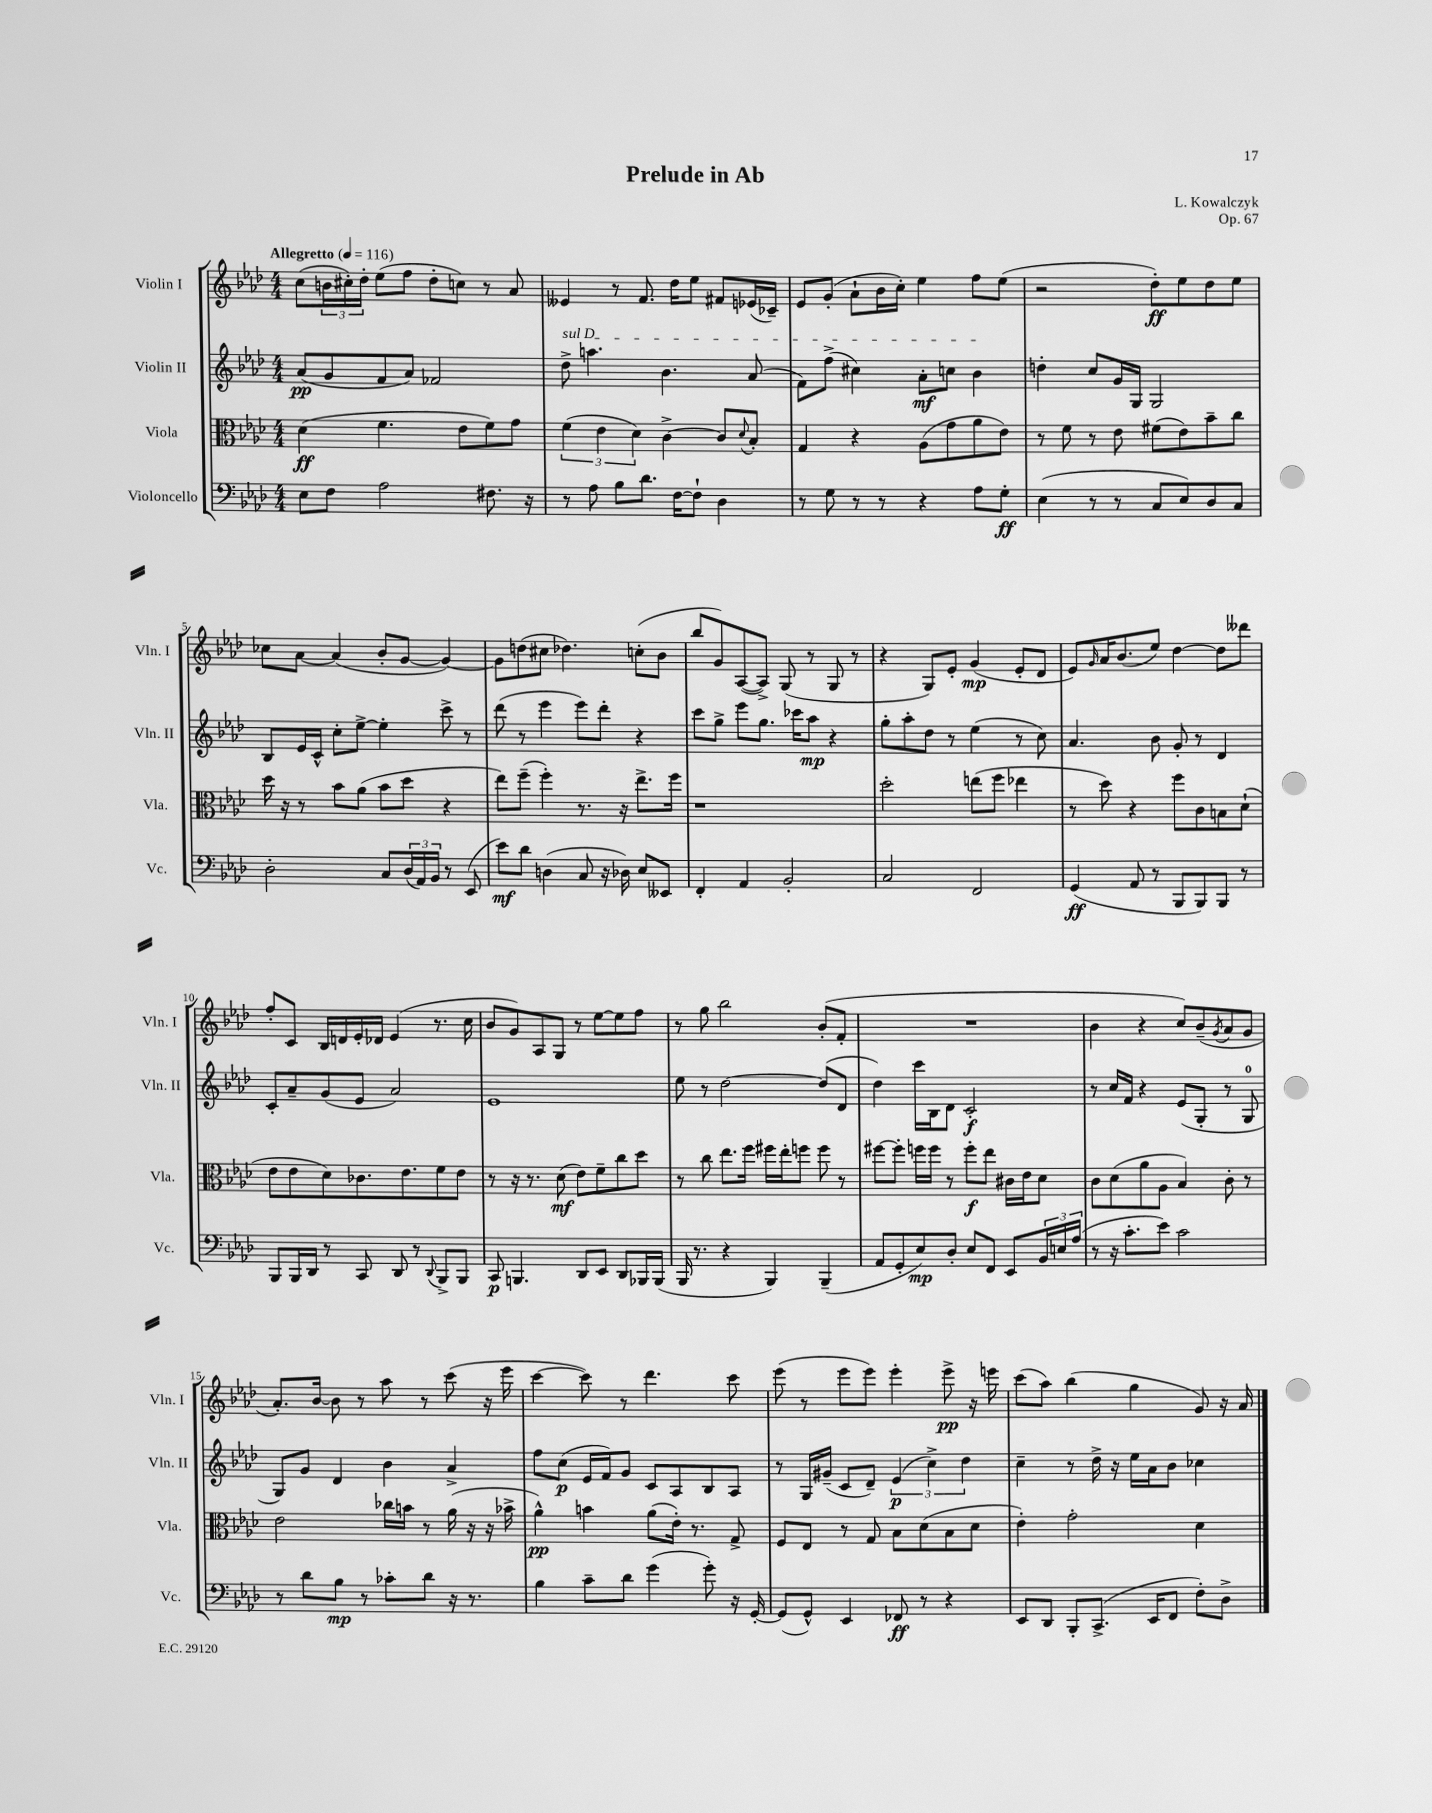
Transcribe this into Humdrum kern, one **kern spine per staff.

**kern	**dynam	**kern	**dynam	**kern	**dynam	**kern	**dynam
*part4	*part4	*part3	*part3	*part2	*part2	*part1	*part1
*staff4	*staff4	*staff3	*staff3	*staff2	*staff2	*staff1	*staff1
*I"Violoncello	*	*I"Viola	*	*I"Violin II	*	*I"Violin I	*
*I'Vc.	*	*I'Vla.	*	*I'Vln. II	*	*I'Vln. I	*
*clefF4	*	*clefC3	*	*clefG2	*	*clefG2	*
*k[b-e-a-d-]	*	*k[b-e-a-d-]	*	*k[b-e-a-d-]	*	*k[b-e-a-d-]	*
*M4/4	*	*M4/4	*	*M4/4	*	*M4/4	*
*MM116	*	*MM116	*	*MM116	*	*MM116	*
=1	=1	=1	=1	=1	=1	=1	=1
!	!	!	!	!	!	!LO:TX:a:B:t=Allegretto	!
8E-\L	.	(4d-\	ff	(8a-/L	pp	(8cc\L	.
8F\J	.	.	.	8g/	.	24bn\L	.
.	.	.	.	.	.	24cc#X'\)	.
.	.	.	.	.	.	24dd-'\JJ	.
2A-\	.	4.f\	.	8f/	.	(8ee-\L	.
.	.	.	.	8a-/J)	.	8ff\J	.
.	.	.	.	2f-X/	.	8dd-'\L	.
.	.	8e-\L	.	.	.	8ccn\J)	.
8.F#X\	.	8f\)	.	.	.	8r	.
.	.	8g\J	.	.	.	8a-/	.
16r	.	.	.	.	.	.	.
=2	=2	=2	=2	=2	=2	=2	=2
!	!	!	!	!LO:TX:a:i:t=sul D	!	!	!
8r	.	(6f\	.	8dd-^\	.	4e--X/	.
8A-\	.	.	.	4.aan\	.	.	.
.	.	6e-\	.	.	.	.	.
8B-\L	.	.	.	.	.	8r	.
.	.	6d-\)	.	.	.	.	.
8.d-\J	.	.	.	.	.	8.f/	.
.	.	[4c^\	.	4.b-\	.	.	.
[16F\KL	.	.	.	.	.	16dd-\KL	.
8F`\J]	.	.	.	.	.	8ee-\J	.
4D-\	.	8c/L]	.	.	.	8f#X/L	.
.	.	8qqd-/	.	.	.	.	.
.	.	8B-'/J	.	(8a-/	.	(16e-X/L	.
.	.	.	.	.	.	16c-X~/JJ)	.
=3	=3	=3	=3	=3	=3	=3	=3
8r	.	4G/	.	8f\L)	.	8e-/L	.
8G\	.	.	.	(8ff^\J	.	(8g'/J	.
8r	.	4r	.	4cc#X\)	.	8a-`\L	.
8r	.	.	.	.	.	16b-\L	.
.	.	.	.	.	.	16cc'\JJ)	.
4r	.	(8A-\L	.	8a-'\L	mf	4ee-\	.
.	.	8g\	.	8ccn\J	.	.	.
8A-\L	.	8a-\	.	4b-\	.	8ff\L	.
8G'\J	ff	8e-\J)	.	.	.	(8ee-\J	.
=4	=4	=4	=4	=4	=4	=4	=4
(4E-\	.	8r	.	4ddn'\	.	2r	.
.	.	8f\	.	.	.	.	.
8r	.	8r	.	8cc/L	.	.	.
8r	.	8e-\	.	16g/L	.	.	.
.	.	.	.	16G/JJ	.	.	.
8C/L	.	(8f#X\L	.	2G/	.	8dd-'\L)	ff
8E-/)	.	8e-\)	.	.	.	8ee-\	.
8D-/	.	8b-~\	.	.	.	8dd-\	.
8C/J	.	8cc\J	.	.	.	8ee-\J	.
!!LO:LB:g=z
=5	=5	=5	=5	=5	=5	=5	=5
2D-'\	.	16dd-\	.	8B-/L	.	8cc-X\L	.
.	.	16r	.	.	.	.	.
.	.	8r	.	16e-/L	.	[8a-\J	.
.	.	.	.	16c^^/JJ	.	.	.
.	.	8b-\L	.	8cc'\L	.	(4a-/]	.
.	.	(8a-\J	.	[8ee-^\J	.	.	.
8C/L	.	8b-\L	.	4ee-'\]	.	8b-'/L	.
(24D-/L	.	8dd-\J	.	.	.	[8g/J	.
24AA-/)	.	.	.	.	.	.	.
24BB-/JJ	.	.	.	.	.	.	.
8r	.	4r	.	8ccc^\	.	4g/_)	.
(8EE-/	.	.	.	8r	.	.	.
=6	=6	=6	=6	=6	=6	=6	=6
8e-\L)	mf	8ee-\L)	.	(8ddd-\	.	8g\L]	.
8d-\J	.	(8ff~\J	.	8r	.	(8ddn\	.
(4Dn\	.	4ff'\)	.	4eee-\	.	8cc#X\J	.
.	.	.	.	.	.	4.dd-X\)	.
8C/	.	8.r	.	8eee-\L)	.	.	.
16r	.	.	.	8ddd-'\J	.	.	.
16D-X\)	.	16r	.	.	.	.	.
8E-/L	.	8.ee-^\L	.	4r	.	(8ccn'\L	.
8EE--X/J	.	.	.	.	.	8b-\J	.
.	.	16ff\Jk	.	.	.	.	.
=7	=7	=7	=7	=7	=7	=7	=7
4FF'/	.	1r	.	8ccc\L	.	8bb-/L	.
.	.	.	.	8gg^\J	.	8g/)	.
4AA-/	.	.	.	8eee-\L	.	([8A-/	.
.	.	.	.	8.gg\J	.	8A-^/J])	.
2BB-'/	.	.	.	.	.	(8G/	.
.	.	.	.	16ccc-X\KL	.	.	.
.	.	.	.	8aa-\J	mp	8r	.
.	.	.	.	4r	.	8G/	.
.	.	.	.	.	.	8r	.
=8	=8	=8	=8	=8	=8	=8	=8
2C/	.	2dd-'\	.	8gg'\L	.	4r	.
.	.	.	.	8aa-'\	.	.	.
.	.	.	.	8dd-\J	.	8G/L)	.
.	.	.	.	8r	.	8e-'/J	.
2FF/	.	(8een\L	.	(4ee-\	.	(4g/	mp
.	.	8ff\J	.	.	.	.	.
.	.	4ee-X\	.	8r	.	8e-'/L	.
.	.	.	.	8cc\)	.	8d-/J	.
=9	=9	=9	=9	=9	=9	=9	=9
(4GG/	ff	8r	.	4.a-/	.	8e-/L)	.
.	.	.	.	.	.	16qqg/	.
.	.	8dd-\)	.	.	.	16a-/K	.
.	.	.	.	.	.	(8.b-/	.
8AA-/	.	4r	.	.	.	.	.
8r	.	.	.	8b-\	.	8ee-/J)	.
8BBB-/L	.	8ff\L	.	8g'/	.	[4dd-\	.
8BBB-/)	.	8c\	.	8r	.	.	.
8BBB-/J	.	8Bn\	.	4d-/	.	8dd-\L]	.
8r	.	(8d-`\J	.	.	.	8ddd--X\J	.
!!LO:LB:g=z
=10	=10	=10	=10	=10	=10	=10	=10
8BBB-/L	.	8e-\L	.	8c'/L	.	8ff'/L	.
16BBB-/L	.	8e-\	.	8a-~/	.	8c/J	.
16DD-/JJ	.	.	.	.	.	.	.
8r	.	8d-\)	.	(8g/	.	16B-/LL	.
.	.	.	.	.	.	16dn/	.
8CC/	.	8.c-X\	.	8e-/J	.	16e-'/	.
.	.	.	.	.	.	16d-X/JJ	.
8DD-/	.	.	.	2a-/)	.	(4e-/	.
.	.	8.e-\	.	.	.	.	.
8r	.	.	.	.	.	.	.
8qqDD-/	.	.	.	.	.	.	.
8BBB-^/L	.	8f\	.	.	.	8.r	.
8BBB-/J	.	8e-\J	.	.	.	.	.
.	.	.	.	.	.	16cc\	.
=11	=11	=11	=11	=11	=11	=11	=11
8CC/	p	8r	.	1e-	.	8b-/L	.
4.BBBn/	.	16r	.	.	.	8g/)	.
.	.	8.r	.	.	.	.	.
.	.	.	.	.	.	8A-/	.
.	.	(8d-\	mf	.	.	8G/J	.
8DD-/L	.	8e-\L)	.	.	.	8r	.
8EE-/J	.	8f~\	.	.	.	[8ee-\L	.
8DD-/L	.	8cc\	.	.	.	8ee-\]	.
16BBB-X/L	.	8dd-\J	.	.	.	8ff\J	.
(16BBB-/JJ	.	.	.	.	.	.	.
=12	=12	=12	=12	=12	=12	=12	=12
16BBB-/	.	8r	.	8ee-\	.	8r	.
8.r	.	.	.	.	.	.	.
.	.	8cc\	.	8r	.	8gg\	.
4r	.	8.ee-\L	.	[2dd-\	.	2bb-\	.
.	.	16ff\Jk	.	.	.	.	.
4BBB-/)	.	16ff#X\LL	.	.	.	.	.
.	.	16ee-'\J	.	.	.	.	.
.	.	8ffn\J	.	.	.	.	.
(4BBB-~/	.	8ff\	.	(8dd-/L]	.	(8b-'/L	.
.	.	8r	.	8d-/J	.	8f'/J	.
=13	=13	=13	=13	=13	=13	=13	=13
8AA-/L	.	[8ff#X\L	.	4dd-\)	.	1r	.
8GG'/	.	8ff#'\J]	.	.	.	.	.
8E-/)	mp	16ffn\LL	.	16ccc\LL	.	.	.
.	.	16ff\JJ	.	16B-\J	.	.	.
8D-'/J	.	8r	.	8d-\J	.	.	.
8E-/L	.	8ff'\L	f	2c'/	f	.	.
8FF/J	.	8ee-\J	.	.	.	.	.
8EE-/L	.	16c#X\LL	.	.	.	.	.
.	.	16e-\J	.	.	.	.	.
24BB-/L	.	8d-\J	.	.	.	.	.
24En/	.	.	.	.	.	.	.
(24A-/JJ	.	.	.	.	.	.	.
=14	=14	=14	=14	=14	=14	=14	=14
8r	.	8c\L	.	8r	.	4b-\	.
16r	.	(8d-\	.	16cc/LL	.	.	.
8.c'\L	.	.	.	16f/JJ	.	.	.
.	.	8a-\	.	4r	.	4r	.
8e-\J)	.	8A-\J	.	.	.	.	.
2c\	.	4B-/)	.	(8e-/L	.	8cc/L)	.
.	.	.	.	8G'/J	.	(8b-~/	.
.	.	.	.	.	.	8qg/	.
.	.	8c'\	.	8r	.	8a-/	.
.	.	8r	.	8G/	.	8g/J	.
!!LO:LB:g=z
=15	=15	=15	=15	=15	=15	=15	=15
8r	.	2e-\	.	8G/L)	.	8.a-'/L)	.
8d-\L	.	.	.	8g/J	.	.	.
.	.	.	.	.	.	[16b-/Jk	.
8B-\J	mp	.	.	4d-/	.	8b-\]	.
8r	.	.	.	.	.	8r	.
8c-X'\L	.	16cc-X\LL	.	4b-\	.	8aa-\	.
.	.	16bn\JJ	.	.	.	.	.
8d-\J	.	8r	.	.	.	8r	.
16r	.	(16a-\	.	4a-^/	.	(8ccc\	.
8.r	.	16r	.	.	.	.	.
.	.	16r	.	.	.	16r	.
.	.	16b-X^\	.	.	.	16eee-\	.
=16	=16	=16	=16	=16	=16	=16	=16
4B-\	.	4a-^^\)	pp	8ff\L	.	[4ccc\	.
.	.	.	.	(8cc\J	p	.	.
8c~\L	.	4bn\	.	16e-/LL	.	8ccc\])	.
.	.	.	.	16f/J)	.	.	.
8d-\J	.	.	.	8g/J	.	8r	.
(4g\	.	(8a-\L	.	8c/L	.	4.ddd-\	.
.	.	16e-'\Jk)	.	8A-/	.	.	.
.	.	8.r	.	.	.	.	.
8g'\)	.	.	.	8B-/	.	.	.
16r	.	8G^/	.	8A-/J	.	8ccc\	.
[16GG'/	.	.	.	.	.	.	.
=17	=17	=17	=17	=17	=17	=17	=17
(8GG/L]	.	8F/L	.	8r	.	(8eee-\	.
8GG^^/J)	.	8E-/J	.	16G/LL	.	8r	.
.	.	.	.	(16g#X~/JJ	.	.	.
4EE-/	.	8r	.	8c/L	.	8eee-\L	.
.	.	8G/	.	8d-~/J)	.	8eee-\J)	.
8FF-X/	ff	8B-\L	.	(6e-/	p	4eee-'\	.
8r	.	(8d-\	.	.	.	.	.
.	.	.	.	6cc^\)	.	.	.
4r	.	8B-\	.	.	.	8eee-^\	pp
.	.	.	.	6dd-\	.	.	.
.	.	8d-\J	.	.	.	16r	.
.	.	.	.	.	.	16eeen\	.
=18	=18	=18	=18	=18	=18	=18	=18
8EE-/L	.	4e-'\)	.	4cc~\	.	(8ccc\L	.
8DD-/J	.	.	.	.	.	8aa-\J)	.
8BBB-'/L	.	2g'\	.	8r	.	(4bb-\	.
(8.CC^/J	.	.	.	16dd-^\	.	.	.
.	.	.	.	16r	.	.	.
.	.	.	.	16ee-\LL	.	4gg\	.
16EE-/KL	.	.	.	16a-\J	.	.	.
8FF/J	.	.	.	8b-\J	.	.	.
8F'\L)	.	4d-\	.	4cc-X\	.	8g/)	.
8D-^\J	.	.	.	.	.	16r	.
.	.	.	.	.	.	16a-/	.
==	==	==	==	==	==	==	==
*-	*-	*-	*-	*-	*-	*-	*-
